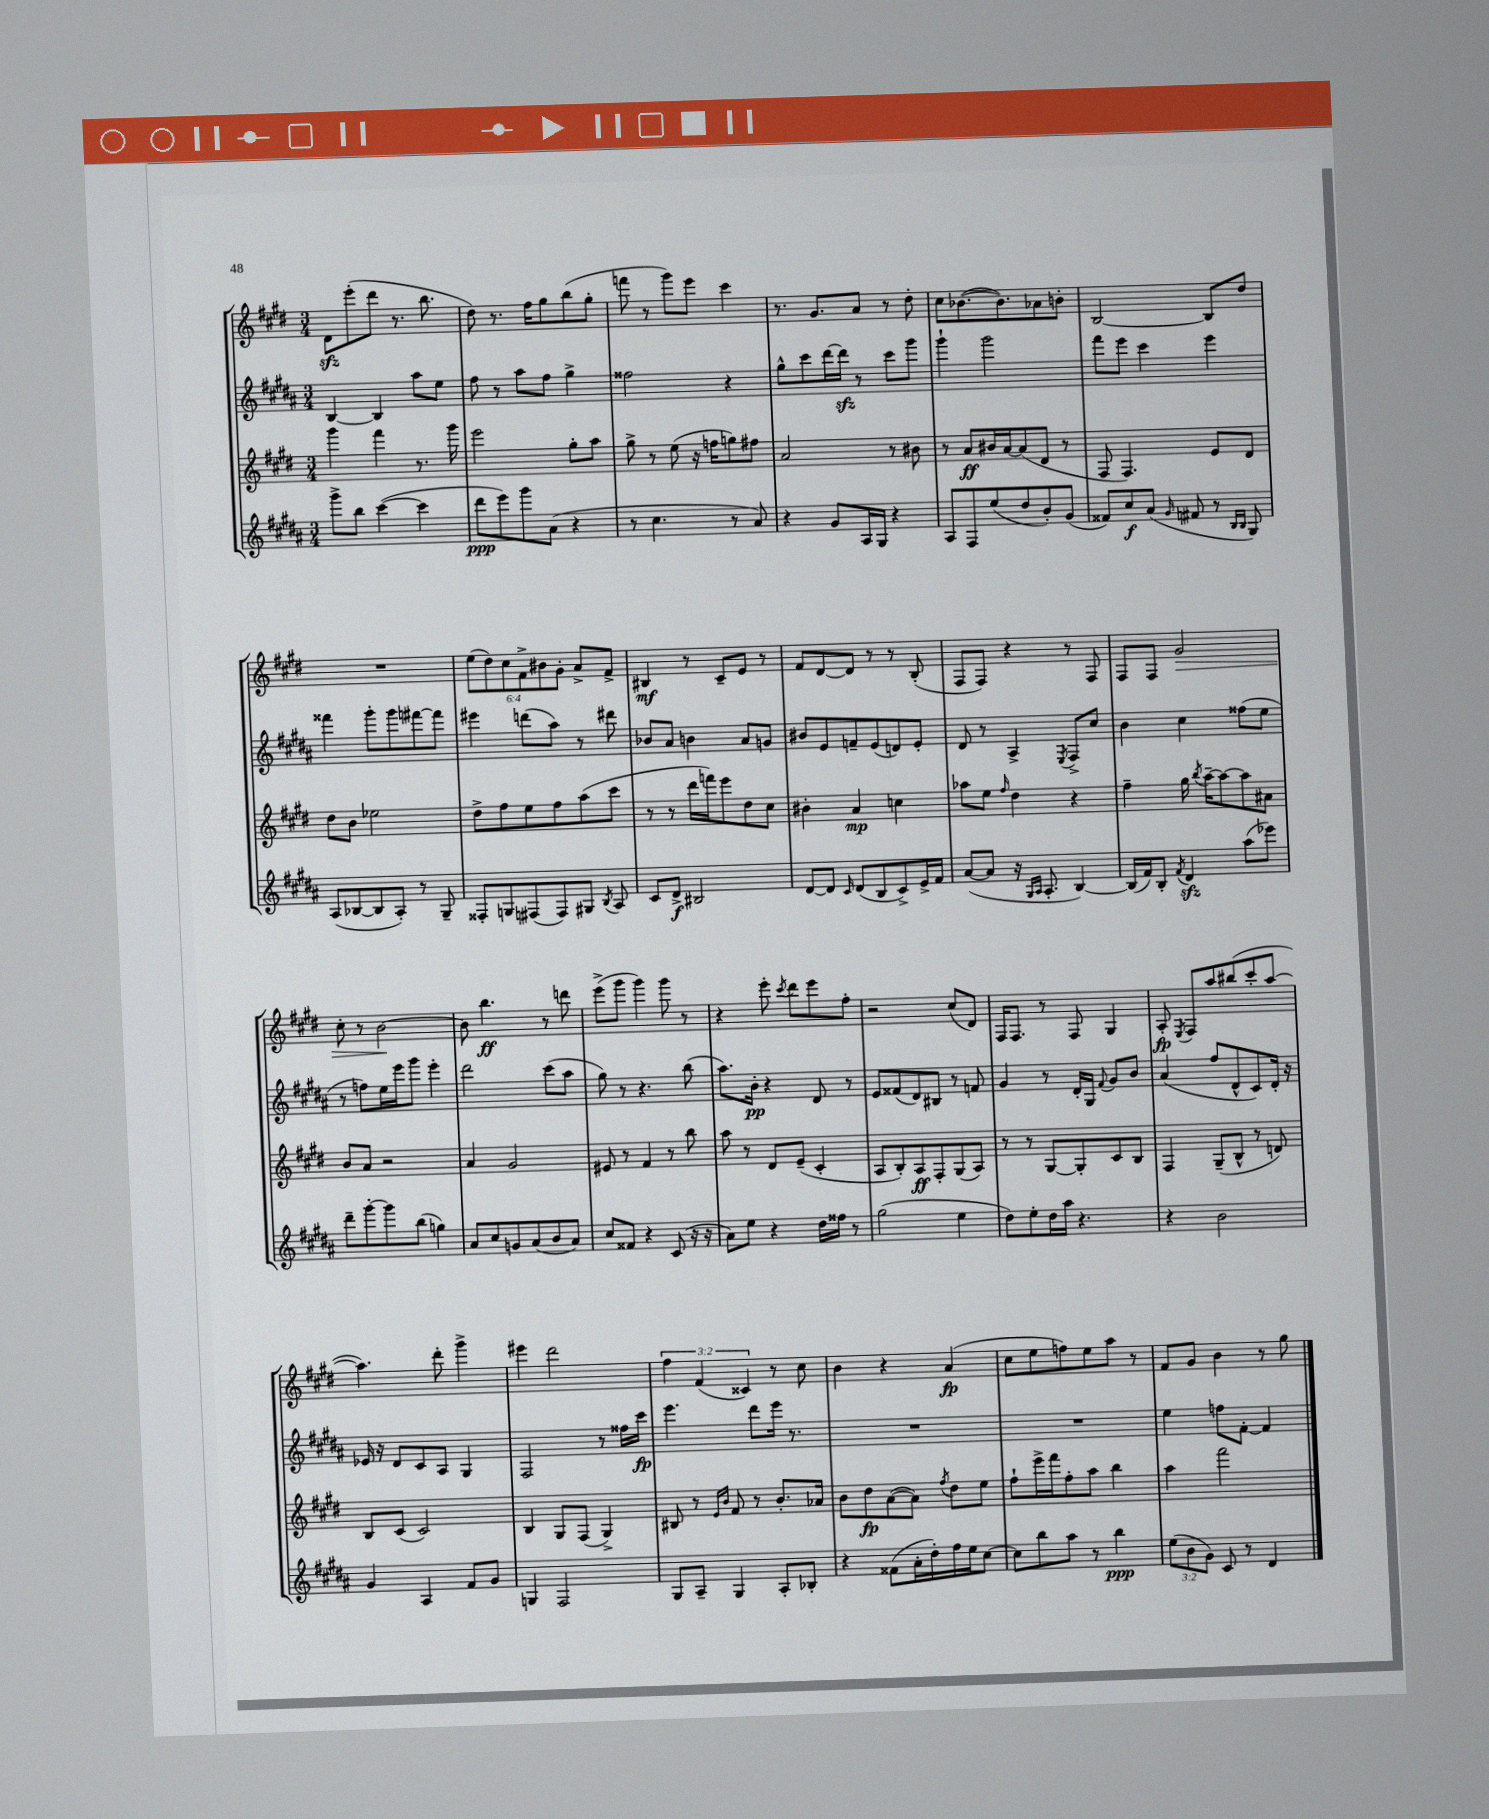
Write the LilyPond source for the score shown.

<<
\new StaffGroup <<
\new Staff = "s0" {
    \clef treble \key e \major \numericTimeSignature \time 3/4 \override Staff.TupletNumber.text = #tuplet-number::calc-fraction-text
    \autoBeamOff dis'8[\sfz e'''8-.( dis'''8] r8. b''8. |
    dis''8) r8. fis''16[ gis''8 b''8( gis''8]-. |
    f'''8 r8 gis'''8[) e'''8] cis'''4 |
    r8. gis'8.[ a'8] r8 dis''8-. |
    cis''8[ bes'8.~( bes'8.) aes'8 b'8]-. |
    b2~ b8[ dis''8] |
    R2. |
    \tuplet 6/4 { e''8[( dis''8) cis''8 fis'8-> bis'8 gis'8]-. } a'8[-> fis'8]-> |
    bis4\mf r8 cis'8[-- e'8] r8 |
    fis'8[ dis'8~ dis'8] r8 r8 b8-.( |
    fis8[ fis8]) r4 r8 fis8 |
    fis8[ fis8] gis'2\> |
    cis''8-. r8 b'2~\! |
    b'8 b''4.\ff r8 d'''8 |
    e'''8[->( gis'''8] gis'''4) gis'''8 r8 |
    r4 e'''8-. \acciaccatura { cis'''8 } dis'''8[ e'''8 fis''8]-. |
    r2 cis''8[( dis'8]) |
    fis16[ fis8.] r8 fis8 gis4 |
    a8-.\fp \acciaccatura { e8 } fis8[ a''8 bis''8( cis'''8-. a''8]~ |
    a''4.) dis'''8-. gis'''4-> |
    eis'''4 dis'''2 |
    \tuplet 3/2 { fis''4 fis'4( cisis'4) } r8 cis''8 |
    b'4 r4 a'4\fp( |
    cis''8[ e''8 f''8) e''8 a''8] r8 |
    fis'8[ gis'8] b'4 r8 gis''8 \bar "|." |
}
\new Staff = "s1" {
    \clef treble \key b \major \numericTimeSignature \time 3/4
    \autoBeamOff b4~ b4 ais''8[ e''8] |
    fis''8 r8 ais''8[ fis''8] gis''4-> |
    fisis''2 r4 |
    gis''8[-^ cis'''8 dis'''16~ dis'''16]\sfz r8 cis'''8[ gis'''8] |
    gis'''4-! gis'''2 |
    fis'''8[ e'''8] cis'''4 e'''4 |
    fisis'''4 gis'''8[-. gis'''8 fis'''8~ fis'''8] |
    eis'''4 d'''8[( ais''8]) r8 dis'''8 |
    bes'8[ ais'8] b'4 ais'8[ g'8] |
    bis'8[ e'8 f'8-- e'8( d'8) e'8]-. |
    dis'8 r8 ais4-> \acciaccatura { e8 } fis8[-> cis''8] |
    b'4 cis''4 fisis''8[( e''8] |
    r8 f''8[) e''16 e'''16 gis'''8] e'''4-. |
    dis'''2 cis'''8[( ais''8] |
    gis''8) r8 r4. b''8( |
    ais''8.[) b'16]-.\pp r4 dis'8 r8 |
    e'8[ fisis'8( dis'8) bis8] r8 f'8 |
    gis'4 r8 dis'16[-. gis16] \appoggiatura { fis'8 } gis'8[ b'8] |
    ais'4( fis''8[ dis'8-^ cis'8) dis'16]-. r16 |
    ees'16 r16 dis'8[ cis'8 ais8] gis4 |
    fis2 r8 fisis''16[ cis'''16]\fp |
    e'''4. dis'''8[ e'''16] r8. |
    R2. |
    R2. |
    e''4 f''8[ fis'8]~-. fis'4 \bar "|." |
}
\new Staff = "s2" {
    \clef treble \key e \major \numericTimeSignature \time 3/4
    \autoBeamOff gis'''4 fis'''4 r8. gis'''16 |
    e'''2 gis''8[-. a''8] |
    gis''8-> r8 e''8( r16 f''16[ g''8) fis''8] |
    a'2 r8 bis'8 |
    r8 a'8[\ff bis'16 a'16~ a'8( dis'8] r8 |
    fis8 fis4.) e'8[ dis'8] |
    dis''8[ b'8] ees''2 |
    dis''8[-> fis''8 e''8 fis''8 a''8( cis'''8] |
    r8 r8 dis'''16[ f'''16) e'''8 dis''8 cis''8] |
    bis'4-. a'4\mp c''4 |
    aes''8[ e''8] \grace { fis''16 } dis''4 r4 |
    fis''4-- gis''16 \acciaccatura { b''8 } a''16[~-- a''8~ a''8 ais'8] |
    b'8[ a'8] r2 |
    a'4 gis'2 |
    eis'8 r8 fis'4 r8 b''8 |
    a''8 r8 dis'8[ e'8]--( cis'4-. |
    a8[ b8-.) a8\ff fis8-. gis8( a8]) |
    r8 r8 gis8[~ gis8-. cis'8 b8] |
    fis4 gis8[--( b8]-^ r8 d'8) |
    b8[ cis'8]( cis'2) |
    b4 gis8[ fis8]( gis4->) |
    bis8 r8 \grace { e'16[ b'16] } fis'8 r8 b'8.[-. aes'16] |
    b'8[ dis''8\fp a'8~( a'8]) \acciaccatura { fis''8 } dis''8[ e''8] |
    fis''8[-! e'''16-> fis'''16 fis''8-. a''8] b''4 |
    a''4 fis'''2 \bar "|." |
}
\new Staff = "s3" {
    \clef treble \key b \major \numericTimeSignature \time 3/4 \override Staff.TupletNumber.text = #tuplet-number::calc-fraction-text
    \autoBeamOff gis'''8[-> b''8] cis'''4~( cis'''4 |
    dis'''8[\ppp e'''8) gis'''8 ais'8]( r4 |
    r8 cis''4. r8 ais'8) |
    r4 gis'8[ ais16 gis16] r4 |
    ais8[ fis8 e''8( dis''8 b'8-.) gis'8]( |
    fisis'8[) cis''8\f ais'8]( \grace { gis'16 } fis'8 r8 \grace { b16[ b16] } gis8) |
    ais8[( bes8~ bes8 ais8]-.) r8 gis8-- |
    fisis8[-. g8 fis8( fis8) gis8] \acciaccatura { b8 } ais8 |
    cis'8[ dis'8]->\f bis2 |
    dis'8[~ dis'8] \grace { cis'16 } dis'8[( b8 cis'8->) e'16-> fis'16] |
    ais'8[~( ais'8] r16 \grace { gis16[ ais16] } ais8.-. b4~) |
    b16[( fis'16) b8]-. \acciaccatura { fis'8 } dis'4\sfz ais''8[( ees'''8]) |
    dis'''8[-- gis'''8~-. gis'''8 b''8]( g''4) |
    ais'8[ cis''8 g'8 ais'8( b'8 ais'8]) |
    cis''8[ fisis'8] r4 cis'8( r16 r16 |
    ais'8[) e''8] r4 dis''16[ fisis''16] r8 |
    gis''2( e''4 |
    dis''8[) e''8-. dis''16 ais''16] r4. |
    r4 b'2 |
    gis'4 ais4 fis'8[ gis'8] |
    g4 fis2 |
    gis8[ ais8]-- gis4 ais8[-. bes8]-. |
    r4 fisis'8[( ais'16-. dis''16-.) fis''16 e''16 cis''8]~ |
    cis''8[ b''8 ais''8] r8 b''4\ppp |
    \tuplet 3/2 { e''8[( b'8 gis'8]) } cis'8 r8 dis'4 \bar "|." |
}
>>
>>
\layout { \context { \Score \remove "Bar_number_engraver" } }
